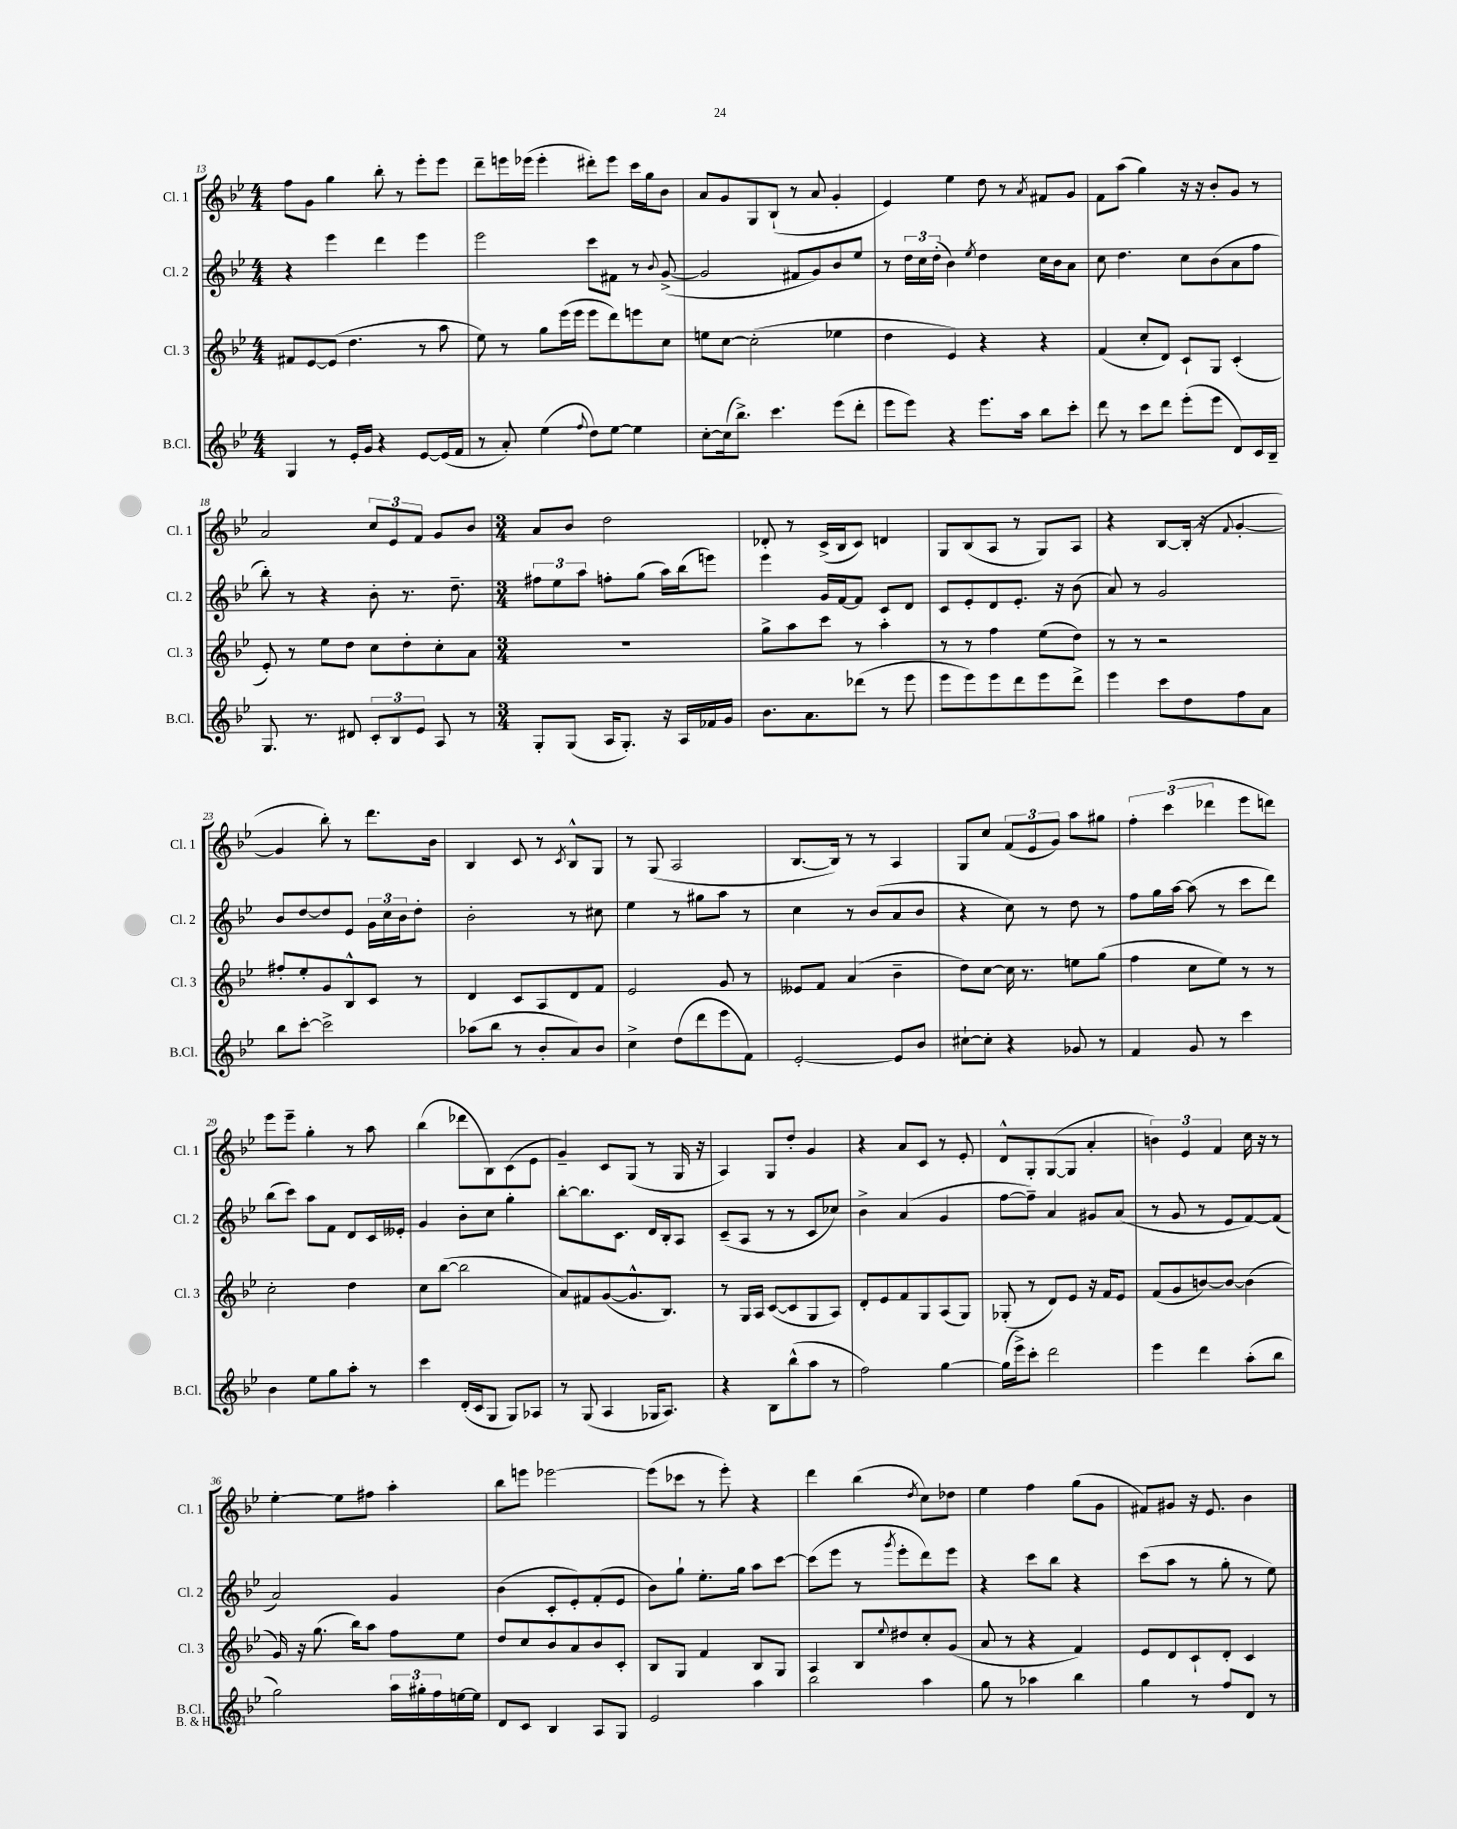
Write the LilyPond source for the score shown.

<<
\new StaffGroup <<
\new Staff = "s0" \with { instrumentName = "Cl. 1" shortInstrumentName = "Cl. 1" } {
    \clef treble \key bes \major \numericTimeSignature \time 4/4
    f''8 g'8 g''4 bes''8-. r8 ees'''8-. ees'''8 |
    d'''8-- e'''16 ees'''16( ees'''4-. dis'''8-.) ees'''8 c'''16 g''16 bes'8 |
    a'8 g'8 g8 bes8-!( r8 a'8 g'4-. |
    ees'4) ees''4 d''8 r8 \acciaccatura { a'8 } fis'8 g'8 |
    f'8 a''8( g''4) r16 r16 bes'8-. g'8 r8 |
    a'2 \tuplet 3/2 { c''8 ees'8 f'8 } g'8 bes'8 |
    \numericTimeSignature \time 3/4 a'8 bes'8 d''2 |
    des'8-. r8 c'16->( bes16 c'8) d'4 |
    g8 bes8( a8 r8 g8) a8 |
    r4 bes8~ bes16-.( r16 \appoggiatura { f'8 } g'4~-. |
    g'4 bes''8-.) r8 d'''8. bes'16 |
    bes4 c'8 r8 \acciaccatura { c'8 } bes8-^ g8 |
    r8 g8( a2 |
    bes8.~ bes16) r8 r8 a4 |
    g8 c''8 \tuplet 3/2 { f'8( ees'8 g'8) } a''8 gis''8 |
    \tuplet 3/2 { f''4-. c'''4( des'''4 } ees'''8 d'''8) |
    ees'''8 ees'''8-- g''4-. r8 a''8 |
    bes''4( des'''8 bes8) c'8( ees'8 |
    g'4--) c'8 g8( r8 g16 r16 |
    a4) g8 d''8-. g'4 |
    r4 a'8 c'8 r8 ees'8-. |
    d'8-^ g8-. g8~( g8 a'4-. |
    \tuplet 3/2 { b'4) ees'4 f'4 } c''16 r16 r8 |
    ees''4~-. ees''8 fis''8 a''4-. |
    bes''8 e'''8 ees'''2~ |
    ees'''8( ces'''8 r8 ees'''8-.) r4 |
    d'''4 bes''4( \acciaccatura { d''8 } c''8) des''8 |
    ees''4 f''4 g''8( g'8 |
    fis'8) gis'8 r16 ees'8. bes'4 \bar "|." |
}
\new Staff = "s1" \with { instrumentName = "Cl. 2" shortInstrumentName = "Cl. 2" } {
    \clef treble \key bes \major \numericTimeSignature \time 4/4
    r4 ees'''4 d'''4 ees'''4 |
    ees'''2 c'''8 fis'8 r8 \appoggiatura { bes'8 } g'8~->( |
    g'2 fis'8 g'8) bes'8 ees''8 |
    r8 \tuplet 3/2 { d''16 c''16 d''16-.( } bes'4) \acciaccatura { ees''8 } d''4 c''16 bes'16 a'8 |
    c''8 d''4. c''8 bes'8( a'8 f''8 |
    bes''8-.) r8 r4 bes'8-. r8. d''8.-- |
    \numericTimeSignature \time 3/4 \tuplet 3/2 { fis''8 ees''8 a''8 } f''8-. g''8( a''16) bes''16( e'''8) |
    ees'''4 g'16 f'16~ f'8 c'8 d'8 |
    c'8 ees'8-. d'8 ees'8.-. r16 bes'8( |
    a'8) r8 g'2 |
    bes'8 d''8~ d''8 ees'8 \tuplet 3/2 { g'16 c''16 bes'16 } d''8-. |
    bes'2-. r8 cis''8 |
    ees''4 r8 gis''8 a''8 r8 |
    c''4 r8 bes'8( a'8 bes'8 |
    r4 c''8) r8 d''8 r8 |
    f''8 g''16 a''16~ a''8( r8 c'''8 d'''8) |
    bes''8( c'''8) a''8 f'8 d'8 c'16 eeses'16-. |
    g'4 bes'8-. c''8 g''4-. |
    bes''8~-. bes''8. c'8. d'16 bes16-. a8 |
    c'8--( a8 r8 r8 c'8 ces''8) |
    bes'4-> a'4( g'4 |
    f''8~ f''8--) a'4 gis'8 a'8( |
    r8 g'8 r8 ees'8 f'8~) f'8( |
    a'2) g'4 |
    bes'4( c'8-. ees'8-.) f'8-.( ees'8 |
    bes'8) g''8-! ees''8.-. g''16 a''8 c'''8~ |
    c'''8( ees'''8 r8 \acciaccatura { g'''8 } ees'''8-. d'''8) ees'''8 |
    r4 c'''8 bes''8 r4 |
    c'''8( a''8 r8 g''8-. r8 ees''8) \bar "|." |
}
\new Staff = "s2" \with { instrumentName = "Cl. 3" shortInstrumentName = "Cl. 3" } {
    \clef treble \key bes \major \numericTimeSignature \time 4/4
    fis'8 ees'8~ ees'8( d''4. r8 a''8 |
    ees''8) r8 g''8 ees'''16( ees'''16 ees'''8 d'''8) e'''8 c''8 |
    e''8 c''8~ c''2-.( ees''4 |
    d''4 ees'4) r4 r4 |
    f'4( c''8-. d'8) c'8-! g8 c'4-.( |
    ees'8-.) r8 ees''8 d''8 c''8 d''8-. c''8-. a'8 |
    \numericTimeSignature \time 3/4 R2. |
    g''8-> a''8 c'''8 r8 a''4-. |
    r8 r8 f''4 ees''8( d''8) |
    r8 r8 r2 |
    fis''8-. ees''8-. g'8 bes8-^ c'8 r8 |
    d'4 c'8 a8 d'8 f'8 |
    ees'2 g'8 r8 |
    eeses'8 f'8 a'4( bes'4-- |
    d''8) c''8~ c''16 r8. e''8 g''8( |
    f''4 c''8 ees''8) r8 r8 |
    c''2-. d''4 |
    c''8 bes''8~( bes''2 |
    a'8) fis'8 g'8~( g'8.-^ bes8.) |
    r8 g16 a16 c'8~( c'8 g8 a8) |
    d'8-. ees'8 f'8 g8 a8( g8) |
    ges8-.( r8 d'8) ees'8 r16 f'16 ees'8 |
    f'8( g'8 b'8~) b'8~ b'4( |
    g'16) r16 g''8.( bes''16) a''8 f''8 ees''8 |
    d''8 c''8 bes'8 a'8 bes'8 c'8-. |
    bes8 g8 f'4 bes8 g8 |
    a4 bes8 \appoggiatura { ees''8 } dis''8 c''8-. g'8( |
    a'8 r8 r4 f'4) |
    ees'8 d'8 c'8-! d'8-. c'4 \bar "|." |
}
\new Staff = "s3" \with { instrumentName = "B.Cl." shortInstrumentName = "B.Cl." } {
    \clef treble \key bes \major \numericTimeSignature \time 4/4
    g4 r8 ees'16-. g'16 r4 ees'8~ ees'16( f'16 |
    r8 a'8-.) ees''4( \appoggiatura { f''8 } d''8) ees''8~ ees''4 |
    c''8~-. c''16( bes''8.->) c'''4. ees'''8( d'''8-. |
    ees'''8 ees'''8) r4 ees'''8. a''16 bes''8 c'''8-. |
    d'''8 r8 c'''8 d'''8 ees'''8-.( ees'''8 d'8) c'16 bes16-- |
    g8. r8. dis'8 \tuplet 3/2 { c'8-. bes8 ees'8 } a8 r8 |
    \numericTimeSignature \time 3/4 g8-. g8( a16 g8.-.) r16 a16 fes'16 g'16 |
    bes'8. a'8. des'''8( r8 ees'''8 |
    ees'''8 ees'''8) ees'''8 d'''8 ees'''8 d'''8-> |
    ees'''4 c'''8 d''8 f''8 a'8 |
    bes''8 c'''8~-. c'''2-> |
    aes''8( bes''8 r8 bes'8-. a'8) bes'8 |
    c''4-> d''8( d'''8 ees'''8 f'8) |
    ees'2~-. ees'8 bes'8 |
    cis''8~-! cis''8-. r4 ges'8 r8 |
    f'4 g'8 r8 c'''4 |
    bes'4 ees''8 g''8 a''8-. r8 |
    c'''4 d'16-.( c'16 g8 g8) aes8 |
    r8 g8( a4 ges16 a8.) |
    r4 bes8 bes''8-^( a''8 r8 |
    f''2) g''4~ |
    g''16( ees'''16->) c'''8-. d'''2 |
    ees'''4 d'''4 a''8-.( bes''8 |
    g''2) \tuplet 3/2 { a''16 gis''16-. f''16 } e''16~ e''16 |
    d'8 c'8 bes4 a8 g8 |
    ees'2 a''4 |
    bes''2 a''4 |
    g''8 r8 aes''4 bes''4 |
    g''4 r8 f''8 d'8 r8 \bar "|." |
}
>>
>>
\layout { \context { \Score currentBarNumber = #13 } }
